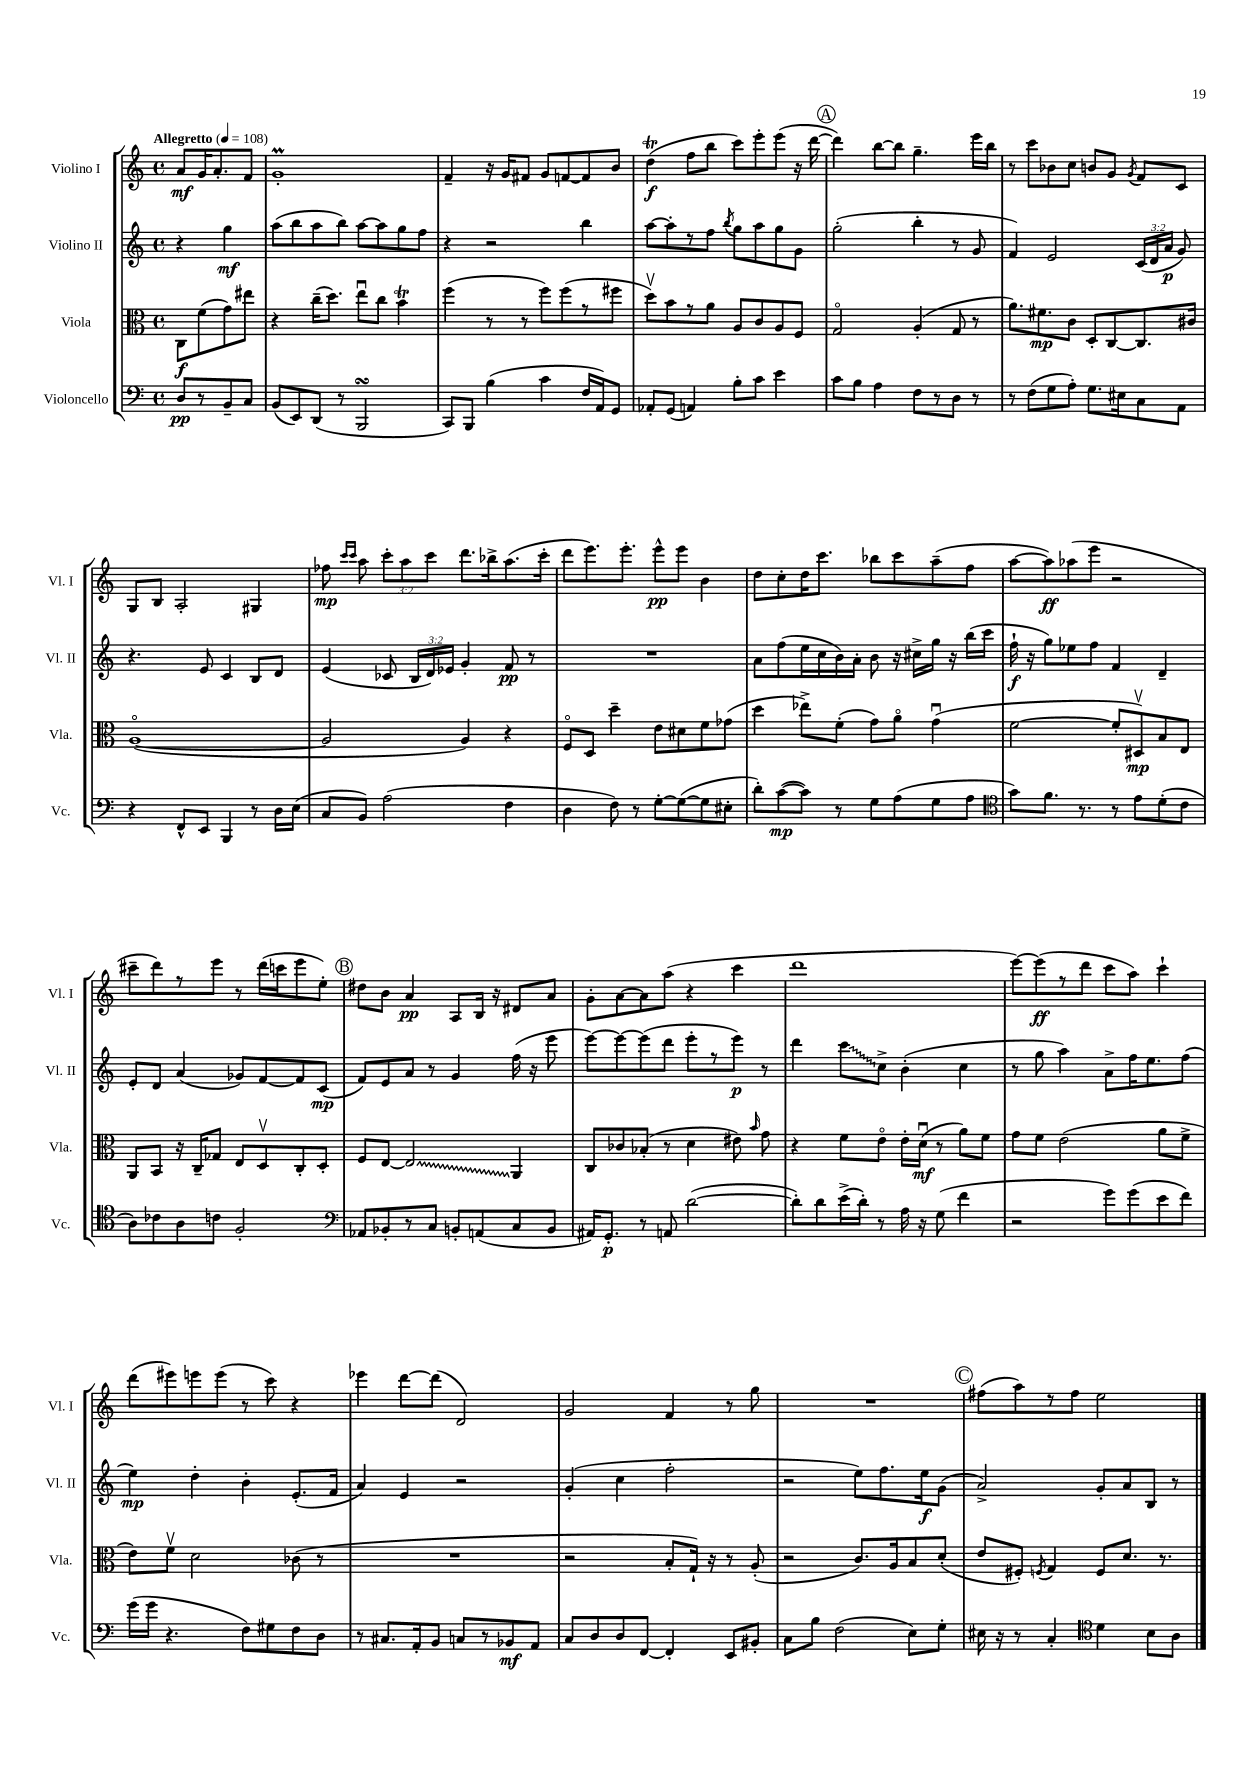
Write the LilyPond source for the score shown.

<<
\new StaffGroup <<
\new Staff = "s0" \with { instrumentName = "Violino I" shortInstrumentName = "Vl. I" } {
    \clef treble \key c \major \defaultTimeSignature \time 4/4 \override Staff.TupletNumber.text = #tuplet-number::calc-fraction-text \partial 2 \tempo "Allegretto" 4 = 108
    \autoBeamOff a'8[\mf g'16 a'8.-. f'8] |
    g'1-.\prall |
    f'4-- r16 g'16[ fis'8] g'8[ f'8~ f'8 b'8] |
    d''4\trill\f( f''8[ b''8] c'''8[) e'''8-. e'''8]( r16 d'''16~ |
    \mark \markup { \circle "A" } d'''4) b''8[~ b''8] g''4.-- e'''16[ b''16] |
    r8 c'''8[ bes'8 c''8] b'8[ g'8] \acciaccatura { g'8 } f'8[ c'8] |
    g8[ b8] a2-. gis4 |
    fes''8\mp \grace { c'''16[ c'''16] } a''8 \tuplet 3/2 { c'''8[-. a''8 c'''8] } d'''8.[ bes''16-> a''8.( c'''16]-. |
    d'''8[ e'''8.) e'''8.]-. e'''8[-^\pp e'''8] b'4 |
    d''8[ c''8-. d''16 c'''8.] bes''8[ c'''8 a''8--( f''8] |
    a''8[~ a''8\ff) aes''8( e'''8] r2 |
    cis'''8[-- d'''8) r8 e'''8] r8 d'''16[( c'''16 e'''8 e''8]-.) |
    \mark \markup { \circle "B" } dis''8[ b'8] a'4\pp a8[ b16] r16 dis'8[ a'8] |
    g'8[-. a'8~ a'8 a''8]( r4 c'''4 |
    d'''1 |
    e'''8[~) e'''8\ff( r8 d'''8] c'''8[ a''8]) c'''4-! |
    d'''8[( eis'''8) e'''8 e'''8]( r8 c'''8) r4 |
    ees'''4 d'''8[~ d'''8]( d'2) |
    g'2 f'4 r8 g''8 |
    R1 |
    \mark \markup { \circle "C" } fis''8[( a''8) r8 fis''8] e''2 \bar "|." |
}
\new Staff = "s1" \with { instrumentName = "Violino II" shortInstrumentName = "Vl. II" } {
    \clef treble \key c \major \defaultTimeSignature \time 4/4 \override Staff.TupletNumber.text = #tuplet-number::calc-fraction-text \partial 2
    \autoBeamOff r4 g''4\mf |
    a''8[( b''8 a''8 b''8]) a''8[~ a''8 g''8 f''8] |
    r4 r2 b''4 |
    a''8[~ a''8-. r8 f''8] \acciaccatura { b''8 } g''8[ a''8 g''8 g'8] |
    \mark \markup { \circle "A" } g''2-.( b''4-. r8 g'8 |
    f'4) e'2 \tuplet 3/2 { c'16[( d'16 a'16]\p } g'8) |
    r4. e'8 c'4 b8[ d'8] |
    e'4( ces'8 \tuplet 3/2 { b16[ d'16) ees'16] } g'4-. f'8\pp r8 |
    R1 |
    a'8[ f''8( e''16 c''16 b'16) a'16]-. b'8 r16 cis''16[-> g''16] r16 b''16[( c'''16] |
    f''16-!\f r16 g''8[) ees''8 f''8] f'4 d'4-- |
    e'8[-. d'8] a'4( ges'8[) f'8~ f'8 c'8]\mp( |
    \mark \markup { \circle "B" } f'8[) e'8 a'8] r8 g'4 f''16( r16 e'''8 |
    e'''8[~) e'''8~ e'''8( d'''8] e'''8[-. r8 e'''8]\p) r8 |
    d'''4 \once \override Glissando.style = #'zigzag c'''8[\glissando c''8]-> b'4-.( c''4 |
    r8 g''8 a''4) a'8[-> f''16 e''8. f''8]( |
    e''4\mp) d''4-. b'4-. e'8.[-.( f'16] |
    a'4) e'4 r2 |
    g'4-.( c''4 f''2-. |
    r2 e''8[) f''8. e''16\f g'8]( |
    \mark \markup { \circle "C" } a'2->) g'8[-. a'8 b8] r8 \bar "|." |
}
\new Staff = "s2" \with { instrumentName = "Viola" shortInstrumentName = "Vla." } {
    \clef alto \key c \major \defaultTimeSignature \time 4/4 \partial 2
    \autoBeamOff c8[\f f'8( g'8) eis''8] |
    r4 c''16[--( d''8.]) e''8[\downbow c''8] b'4\trill |
    f''4( r8 r8 f''8[) f''8( r8 fis''8] |
    d''8[\upbow) b'8 r8 a'8] a8[ c'8 a8 f8] |
    \mark \markup { \circle "A" } g2\flageolet a4-.( g8 r8 |
    a'8.[) fis'8.\mp c'8] d8[-. c8~ c8. cis'16] |
    a1~\flageolet( |
    a2 a4) r4 |
    f8[\flageolet d8] d''4-- e'8[ dis'8 f'8 ges'8]( |
    d''4 ees''8[->) f'8]-.( g'8[) a'8]\flageolet g'4\downbow( |
    f'2~ f'8[-. dis8\upbow\mp) b8 e8] |
    a,8[ b,8] r16 c16[-- ges8] e8[ d8\upbow c8-. d8]-. |
    \mark \markup { \circle "B" } f8[ e8]~ \once \override Glissando.style = #'zigzag e2\glissando a,4 |
    c8[ ces'8 bes8]-.( r8 d'4 eis'8) \grace { b'16 } g'8 |
    r4 f'8[ e'8]\flageolet e'16[-. d'16]\downbow\mf( r8 a'8[) f'8] |
    g'8[ f'8] e'2( a'8[ f'8]-> |
    e'8[) f'8]\upbow d'2 ces'8( r8 |
    R1 |
    r2 b8[-. g16]-!) r16 r8 a8-.( |
    r2 c'8.[) a16 b8 d'8]-.( |
    \mark \markup { \circle "C" } e'8[ fis8]-.) \acciaccatura { f8 } g4 f8[ d'8.] r8. \bar "|." |
}
\new Staff = "s3" \with { instrumentName = "Violoncello" shortInstrumentName = "Vc." } {
    \clef bass \key c \major \defaultTimeSignature \time 4/4 \partial 2
    \autoBeamOff d8[\pp r8 b,8-- c8] |
    b,8[( e,8) d,8]( r8 b,,2\turn |
    c,8[) b,,8] b4( c'4 f16[ a,16) g,8] |
    aes,8[-. g,8]( a,4) b8[-. c'8] e'4 |
    \mark \markup { \circle "A" } c'8[ b8] a4 f8[ r8 d8] r8 |
    r8 f8[( g8 a8]-.) g8.[ eis16 c8 a,8] |
    r4 f,8[-^ e,8] b,,4 r8 d16[ e16]( |
    c8[ b,8]) a2( f4 |
    d4 f8) r8 g8[~-. g8~( g8 eis8]-. |
    d'8[-.) c'8~\mp( c'8]) r8 g8[ a8( g8 a8] |
    \clef tenor g'8[) f'8.] r8. r8 e'8[ d'8-.( c'8] |
    a8[) ces'8 a8 c'8] f2-. |
    \mark \markup { \circle "B" } \clef bass aes,8[ bes,8-. r8 c8] b,8[-. a,8( c8 b,8] |
    ais,16[) g,8.]-.\p r8 a,8 d'2~( |
    d'8[-.) d'8 e'16->( d'16]-.) r8 a16 r16 g8( f'4 |
    r2 g'8[) g'8( e'8 f'8]) |
    g'16[( g'16] r4. f8[) gis8 f8 d8] |
    r8 cis8.[ a,16-. b,8] c8[ r8 bes,8\mf a,8] |
    c8[ d8 d8 f,8]~ f,4-. e,8[ bis,8]-. |
    c8[ b8] f2( e8[) g8]-. |
    \mark \markup { \circle "C" } eis16 r16 r8 c4-. \clef tenor d'4 b8[ a8] \bar "|." |
}
>>
>>
\layout { \context { \Score \remove "Bar_number_engraver" } }
